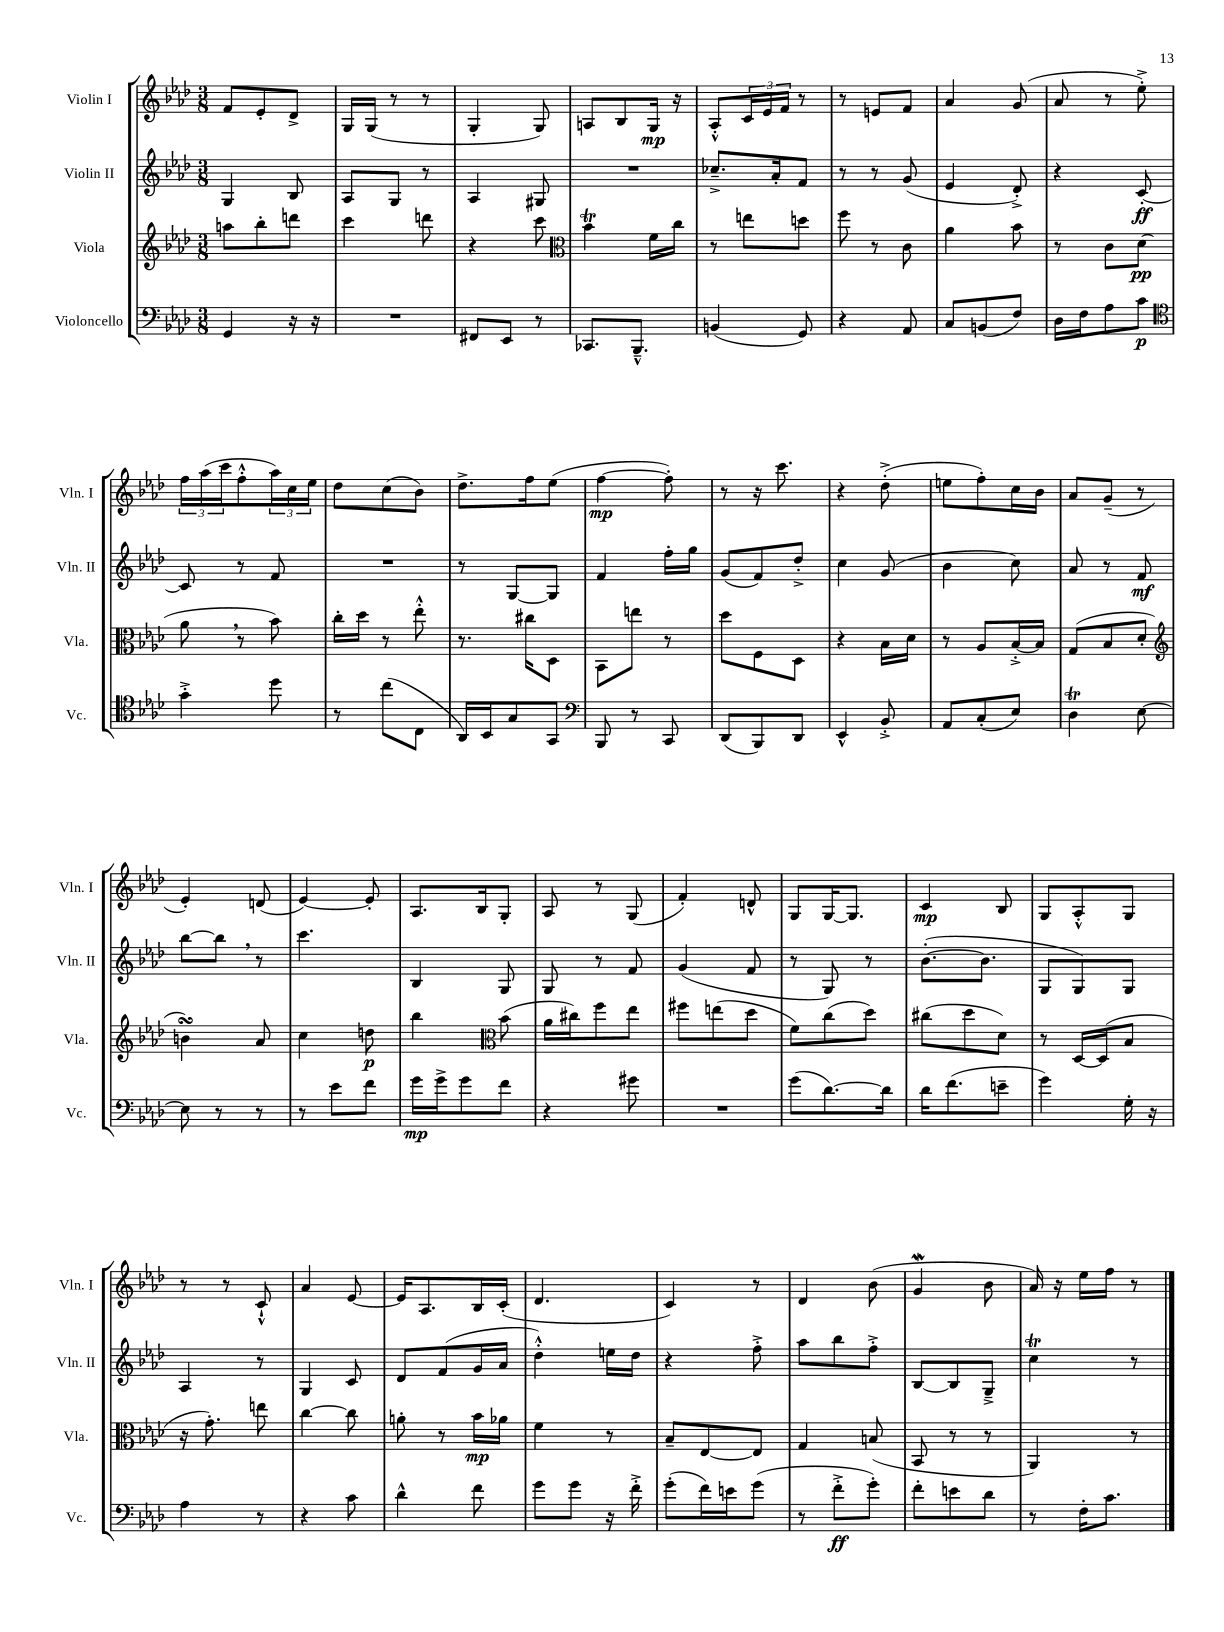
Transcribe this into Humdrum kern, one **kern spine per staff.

**kern	**kern	**kern	**kern
*staff4	*staff3	*staff2	*staff1
*clefF4	*clefG2	*clefG2	*clefG2
*k[b-e-a-d-]	*k[b-e-a-d-]	*k[b-e-a-d-]	*k[b-e-a-d-]
*M3/8	*M3/8	*M3/8	*M3/8
4GG	8aa	4G	8f
.	8bb-'	.	8e-'
16r	8ddd	8B-	8d-^
16r	.	.	.
=	=	=	=
4.r	4ccc	8A-	16G
.	.	.	(16G
.	.	8G	8r
.	8ddd	8r	8r
=	=	=	=
8FF#	4r	4A-	4G'
8EE-	.	.	.
8r	8ccc	8G#	8G)
=	=	=	=
*	*clefC3	*	*
8.CC-	4b-	4.r	8A
.	.	.	8B-
8.BBB-~^^	.	.	.
.	16f	.	16G
.	16cc	.	16r
=	=	=	=
(4BB	8r	8.cc-~^	8A-'^^
.	8ee	.	24c
.	.	.	24e-
.	.	16a-'	.
.	.	.	24f
8GG)	8dd	8f	8r
=	=	=	=
4r	8ff	8r	8r
.	8r	8r	8e
8AA-	8c	(8g	8f
=	=	=	=
8C	4a-	4e-	4a-
(8BB	.	.	.
8F)	8b-	8d-'^)	(8g
=	=	=	=
16D-	8r	4r	8a-
16F	.	.	.
8A-	8c	.	8r
8c	(8d-	[8c'	8ee-'^)
=	=	=	=
*clefC4	*	*	*
4g'^	8a-	8c]	24ff
.	.	.	(24aa-
.	.	.	24ccc
.	8r	8r	8ff'^^
8dd-	8b-)	8f	24aa-)
.	.	.	24cc
.	.	.	24ee-
=	=	=	=
8r	16cc'	4.r	8dd-
.	16dd-	.	.
(8cc	8r	.	(8cc
8C	8ee-'^^	.	8b-)
=	=	=	=
16AA-)	8.r	8r	8.dd-^
16BB-	.	.	.
8G	.	[8G	.
.	16cc#	.	16ff
8GG	8D-	8G]	(8ee-
=	=	=	=
*clefF4	*	*	*
8BBB-	8BB-	4f	[4ff
8r	8ee	.	.
8CC	8r	16ff'	8ff'])
.	.	16gg	.
=	=	=	=
(8DD-	8dd-	(8g	8r
8BBB-)	8F	8f)	16r
.	.	.	8.ccc
8DD-	8D-	8dd-'^	.
=	=	=	=
4EE-^^	4r	4cc	4r
8BB-'^	16B-	(8g	(8dd-'^
.	16d-	.	.
=	=	=	=
8AA-	8r	4b-	8ee
(8C'	8A-	.	8ff')
8E-)	[16B-'^	8cc)	16cc
.	16B-]	.	16b-
=	=	=	=
4D-	(8G	8a-	8a-
.	8B-	8r	(8g~
[8E-	8d-'	8f	8r
=	=	=	=
*	*clefG2	*	*
8E-]	4b)	[8bb-	4e-')
8r	.	8bb-]	.
8r	8a-	8r	(8d
=	=	=	=
8r	4cc	4.ccc	[4e-)
8e-	.	.	.
8f	8dd	.	8e-']
=	=	=	=
16g	4bb-	4B-	8.A-
16g^	.	.	.
8g	.	.	.
.	.	.	16B-
*	*clefC3	*	*
8f	(8b-	8G	8G'
=	=	=	=
4r	16a-	8G	8A-
.	16cc#)	.	.
.	8ff	8r	8r
8g#	8ee-	8f	(8G
=	=	=	=
4.r	8ff#	(4g	4f')
.	(8ee	.	.
.	8dd-	8f	8d^^
=	=	=	=
(8g	8f)	8r	8G
[8.d-)	(8cc	8G)	[16G
.	.	.	8.G]
.	8dd-)	8r	.
16d-]	.	.	.
=	=	=	=
16d-	(8cc#	([8.b-'	4c
(8.f	.	.	.
.	8dd-	.	.
.	.	8.b-]	.
8e~	8d-)	.	8B-
=	=	=	=
4g)	8r	8G	8G
.	[16D-	8G)	8A-'^^
.	(16D-]	.	.
16G'	8B-	8G	8G
16r	.	.	.
=	=	=	=
4A-	16r	4A-	8r
.	8.g')	.	.
.	.	.	8r
8r	8ee	8r	8c`^^
=	=	=	=
4r	[4cc	4G	4a-
8c	8cc]	8c	[8e-
=	=	=	=
4d-^^	8a'	8d-	16e-]
.	.	.	8.A-
.	8r	(8f	.
8f	16b-	16g	16B-
.	16a-	16a-	(16c'
=	=	=	=
8g	4f	4dd-'^^)	4.d-
8g	.	.	.
16r	8r	16ee	.
16f'^	.	16dd-	.
=	=	=	=
(8g'	8B-~	4r	4c)
16f)	[8E-	.	.
16e	.	.	.
(8g	8E-]	8ff'^	8r
=	=	=	=
8r	4G	8aa-	4d-
8f'^	.	8bb-	.
8g')	(8B	8ff'^	(8b-
=	=	=	=
8f'	8BB-	[8B-	4g
8e	8r	8B-]	.
8d-	8r	8G~^	8b-
=	=	=	=
8r	4AA-)	4cc	16a-)
.	.	.	16r
16F'	.	.	16ee-
8.c	.	.	16ff
.	8r	8r	8r
==	==	==	==
*-	*-	*-	*-
